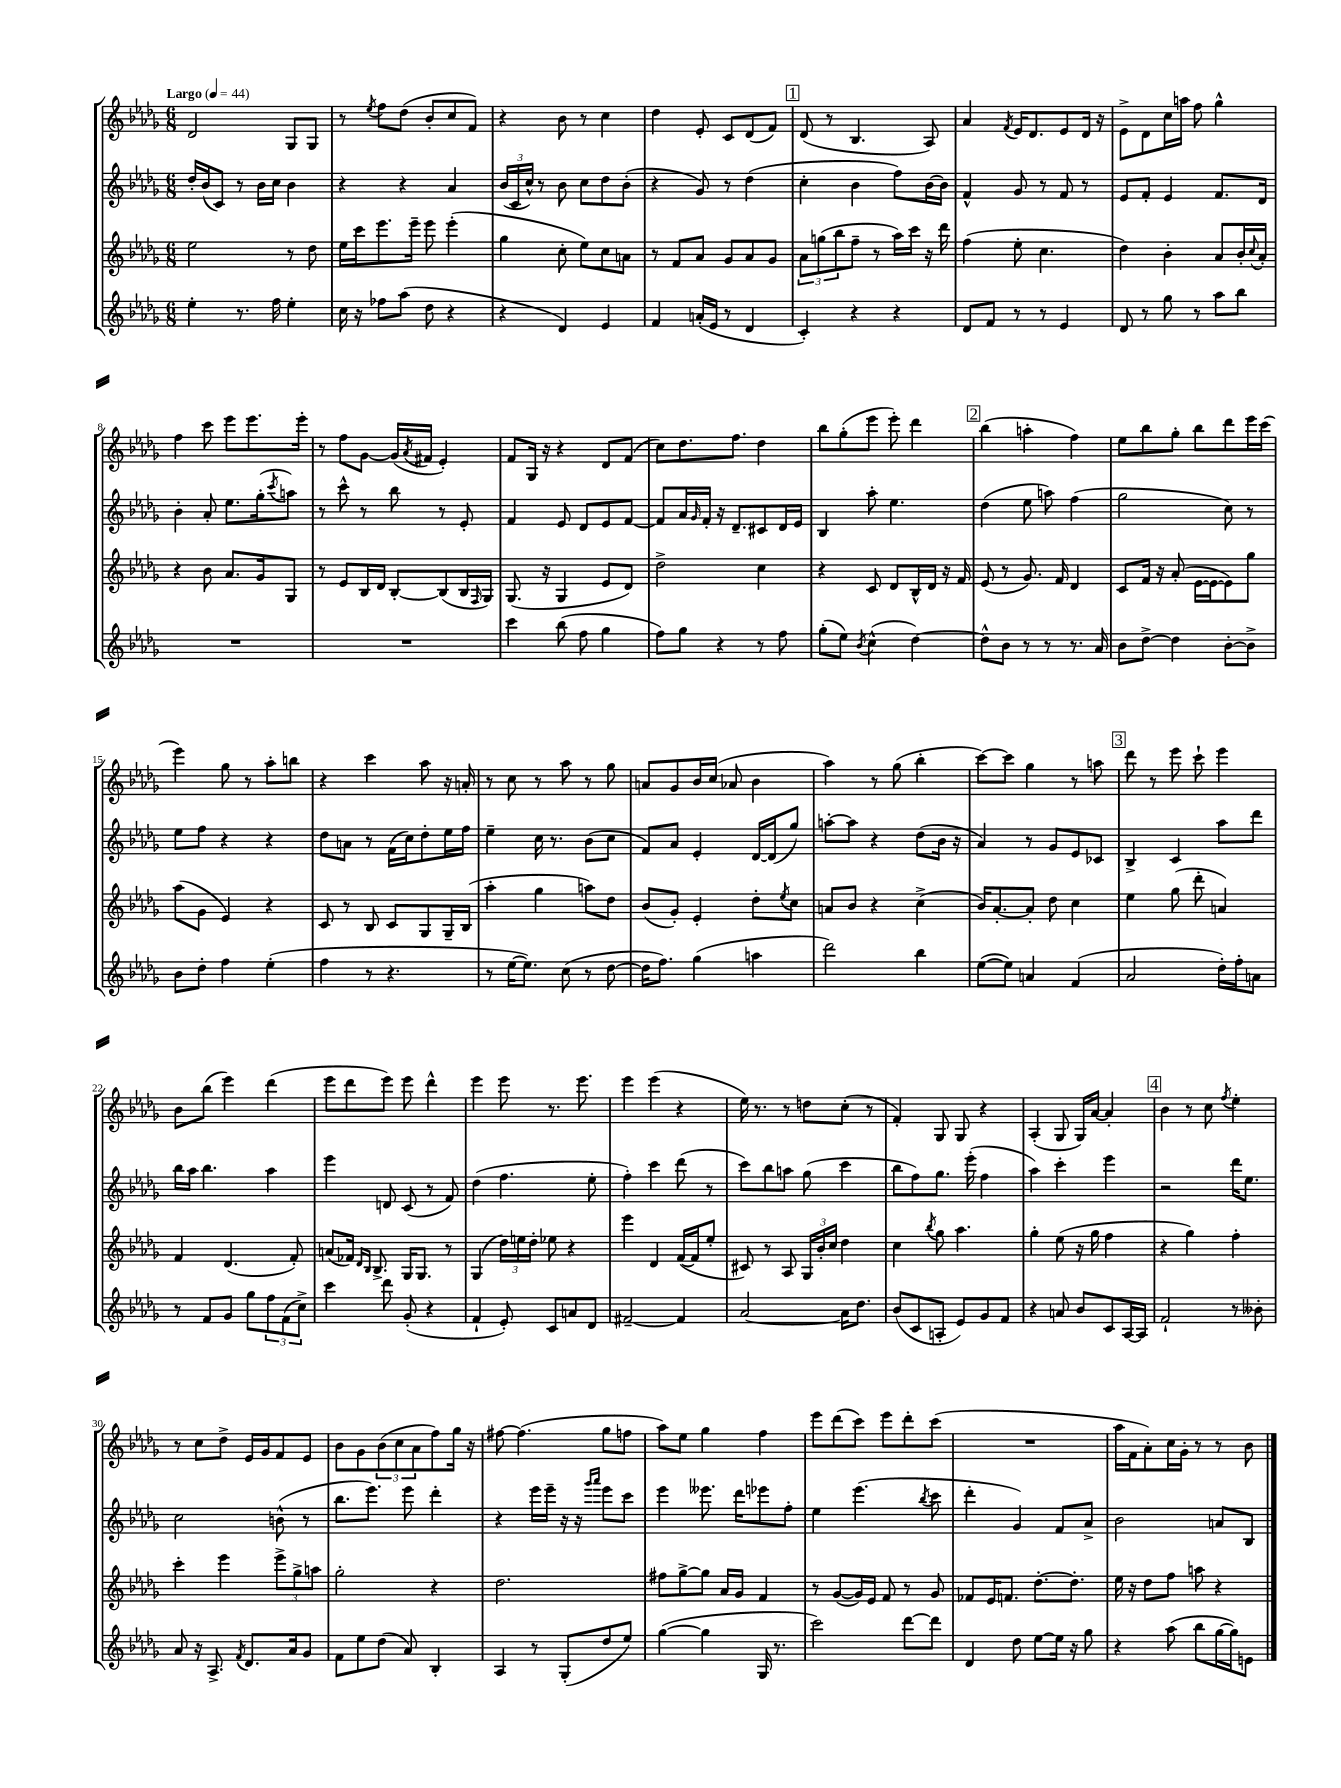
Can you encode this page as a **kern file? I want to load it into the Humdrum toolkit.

**kern	**kern	**kern	**kern
*staff4	*staff3	*staff2	*staff1
*clefG2	*clefG2	*clefG2	*clefG2
*k[b-e-a-d-g-]	*k[b-e-a-d-g-]	*k[b-e-a-d-g-]	*k[b-e-a-d-g-]
*M6/8	*M6/8	*M6/8	*M6/8
*MM44	*MM44	*MM44	*MM44
4ee-'	2ee-	16dd-'	2d-
.	.	(16b-	.
.	.	8c)	.
8.r	.	8r	.
.	.	16b-	.
16ff	.	16cc	.
4ee-'	8r	4b-	8G-
.	8dd-	.	8G-
=	=	=	=
16cc	16ee-	4r	8r
16r	16ccc	.	.
.	.	.	8qee-
8ff-	8.eee-	.	8ff
(8aa-	.	4r	(8dd-
.	16eee-~	.	.
8dd-	8eee-	.	8b-'
4r	(4eee-'	4a-	8cc
.	.	.	8f)
=	=	=	=
4r	4gg-	(24b-	4r
.	.	24c	.
.	.	24cc^^)	.
.	.	8r	.
4d-)	8cc'	8b-	8b-
.	8ee-)	8cc	8r
4e-	8cc	8dd-	4cc
.	8a	(8b-'	.
=	=	=	=
4f	8r	4r	4dd-
.	8f	.	.
(16a'	8a-	8g-)	8e-'
16e-	.	.	.
8r	8g-	8r	8c
4d-	8a-	(4dd-	(8d-
.	8g-	.	8f)
=	=	=	=
4c')	12a-	4cc'	(8d-
.	(12gg	.	.
.	.	.	8r
.	12bb-	.	.
4r	8ff~	4b-	4.B-
.	8r	.	.
4r	16aa-)	8ff)	.
.	16ccc	.	.
.	16r	[16b-	8A-)
.	16ddd-	16b-]	.
=	=	=	=
8d-	(4ff	4f^^	4a-
8f	.	.	.
.	.	.	8qf
8r	8ee-'	8g-	16e-
.	.	.	8.d-
8r	4.cc	8r	.
4e-	.	8f	8e-
.	.	8r	16d-
.	.	.	16r
=	=	=	=
8d-	4dd-)	8e-	8e-^
8r	.	8f'	8d-
8gg-	4b-'	4e-	16cc
.	.	.	16aa
8r	.	.	8ff
8aa-	8a-	8.f	4gg-^^
8bb-	16b-'	.	.
.	8qqcc	.	.
.	16a-'	16d-	.
=	=	=	=
2.r	4r	4b-'	4ff
.	8b-	8a-'	8ccc
.	8.a-	8.ee-	8eee-
.	.	.	8.eee-
.	16g-	(16gg-'	.
.	.	8qccc	.
.	8G-	8aa)	.
.	.	.	16eee-'
=	=	=	=
2.r	8r	8r	8r
.	8e-	8ccc^^	8ff
.	16B-	8r	[8g-
.	16d-	.	.
.	[8B-'	8bb-	(16g-]
.	.	.	8qa-
.	.	.	16f#
.	(8B-]	8r	4e-')
.	16B-	8e-'	.
.	16qqF	.	.
.	16G-)	.	.
=	=	=	=
4ccc	(8.G-	4f	8f
.	.	.	16G-
.	16r	.	16r
(8bb-	4G-	8e-	4r
8ff	.	8d-	.
4gg-	8e-	8e-	8d-
.	8d-)	[8f	(8f
=	=	=	=
8ff)	2dd-^	8f]	8cc)
8gg-	.	16a-	8.dd-
.	.	16qqg-	.
.	.	16f'	.
4r	.	16r	.
.	.	8.d-~	8.ff
8r	4cc	8c#	4dd-
8ff	.	16d-	.
.	.	16e-	.
=	=	=	=
(8gg-'	4r	4B-	8bb-
8ee-)	.	.	(8gg-'
8qb-	.	.	.
(4cc^^	8c	8aa-'	8eee-
.	8d-	4.ee-	8eee-')
[4dd-)	16B-^^	.	4ddd-
.	16d-	.	.
.	16r	.	.
.	16f	.	.
=	=	=	=
8dd-^^]	(8e-	(4dd-	(4bb-
8b-	8r	.	.
8r	8.g-)	8ee-	4aa'
8r	.	8aa)	.
.	16f	.	.
8.r	4d-	(4ff	4ff)
16a-	.	.	.
=	=	=	=
8b-	8c	2gg-	8ee-
[8dd-^	16f	.	8bb-
.	16r	.	.
4dd-]	(8a-'	.	8gg-'
.	[16e-	.	8bb-
.	16e-_	.	.
[8b-'	8e-])	8cc)	8ddd-
8b-^]	8gg-	8r	16eee-
.	.	.	(16ccc
=	=	=	=
8b-	(8aa-	8ee-	4eee-)
8dd-'	8g-	8ff	.
4ff	4e-)	4r	8gg-
.	.	.	8r
(4ee-'	4r	4r	8aa-'
.	.	.	8bb
=	=	=	=
4ff	8c	8dd-	4r
.	8r	8a	.
8r	8B-	8r	4ccc
4.r	8c	(16f	.
.	.	16cc)	.
.	8G-	8dd-'	8aa-
.	16G-~	16ee-	16r
.	(16B-	16ff	16a'
=	=	=	=
8r	4aa-'	4ee-~	8r
[16ee-	.	.	8cc
8.ee-])	.	.	.
.	4gg-	16cc	8r
.	.	8.r	.
(8cc	.	.	8aa-
8r	8aa)	(8b-	8r
[8dd-	8dd-	8cc	8gg-
=	=	=	=
16dd-]	(8b-	8f)	8a
8.ff)	.	.	.
.	8g-')	8a-	8g-
(4gg-	4e-'	4e-'	16b-
.	.	.	(16cc
.	.	.	8a-
4aa	8dd-'	[16d-	4b-
.	.	(16d-]	.
.	8qee-	.	.
.	8cc	8gg-)	.
=	=	=	=
2ddd-)	8a	[8aa'	4aa-)
.	8b-	8aa]	.
.	4r	4r	8r
.	.	.	(8gg-
4bb-	(4cc^	(8dd-	4bb-'
.	.	16b-	.
.	.	16r	.
=	=	=	=
([8ee-	16b-)	4a-)	[8ccc)
.	[8.a-'	.	.
8ee-])	.	.	8ccc]
4a	8a-']	8r	4gg-
.	8dd-	8g-	.
(4f	4cc	8e-	8r
.	.	8c-	8aa
=	=	=	=
2a-	4ee-	4B-^	8ddd-
.	.	.	8r
.	(8gg-	4c	8eee-
.	8ddd-'	.	8ccc`
16dd-')	4a)	8aa-	4eee-
16ff'	.	.	.
8a	.	8ddd-	.
=	=	=	=
8r	4f	16bb-	8b-
.	.	16aa-	.
8f	.	4.bb-	(8bb-
8g-	(4.d-	.	4eee-)
8gg-	.	.	.
12ff	.	4aa-	(4ddd-
(12f	.	.	.
.	8f')	.	.
12cc^)	.	.	.
=	=	=	=
4ccc	(8a	4eee-	8eee-
.	16f-)	.	8ddd-
.	16qqd-	.	.
.	16qqB-	.	.
.	8.B-^	.	.
8ddd-	.	8d	8eee-)
(8g-'	16G-	(8c	8eee-
.	8.G-	.	.
4r	.	8r	4ddd-^^
.	8r	8f)	.
=	=	=	=
4f`	(4G-	(4dd-	4eee-
8e-')	24dd-)	4.ff	8eee-
.	24ee	.	.
.	24dd-'	.	.
8c	8ee-	.	8.r
8a	4r	.	.
.	.	.	8.eee-
8d-	.	8ee-'	.
=	=	=	=
[2f#~	4eee-	4ff')	4eee-
.	4d-	4ccc	(4eee-
4f#]	([16f	(8ddd-	4r
.	16f]	.	.
.	8ee-'	8r	.
=	=	=	=
[2a-	8c#)	8ccc)	16ee-)
.	.	.	8.r
.	8r	8bb-	.
.	8A-	8aa	8r
.	24G-	(8gg-	8dd
.	24b-'	.	.
.	24cc	.	.
16a-]	4dd-	4ccc	(8cc'
8.dd-	.	.	.
.	.	.	8r
=	=	=	=
(8b-	4cc	8bb-	4f')
8c	.	8ff)	.
.	8qbb-	.	.
8A'	8gg-	8.gg-	8G-
8e-)	4.aa-	.	8G-
.	.	(16eee-'	.
8g-	.	4ff	4r
8f	.	.	.
=	=	=	=
4r	4gg-'	4aa-)	(4A-'
8a	(8ee-	4ccc'	8G-
8b-	16r	.	16G-)
.	16gg-	.	[16a-
8c	4ff	4eee-	4a-']
[16A-	.	.	.
16A-]	.	.	.
=	=	=	=
2f`	4r	2r	4b-
.	4gg-)	.	8r
.	.	.	8cc
.	.	.	8qff
8r	4ff'	16ddd-	4ee-'
.	.	8.ee-	.
8b--'	.	.	.
=	=	=	=
8a-	4ccc'	2cc	8r
16r	.	.	8cc
8.A-^	.	.	.
.	4eee-	.	8dd-^
8qf	.	.	.
8.d-	.	.	16e-
.	.	.	16g-
.	12eee-^	(8b^^	8f
16a-	.	.	.
.	12gg-^	.	.
8g-	.	8r	8e-
.	12aa	.	.
=	=	=	=
8f	2gg-'	8.bb-	8b-
8ee-	.	.	8g-
.	.	8.eee-)	.
(8dd-	.	.	(12b-
.	.	.	12cc
8a-)	.	8eee-	.
.	.	.	12a-
4B-'	4r	4ddd-'	8ff)
.	.	.	16gg-
.	.	.	16r
=	=	=	=
4A-	2.dd-	4r	[8ff#
.	.	.	(4.ff#]
8r	.	16eee-	.
.	.	16eee-~	.
(8G-'	.	16r	.
.	.	16r	.
.	.	16qqggg-	.
.	.	16qqaaa-	.
8dd-	.	8eee-	8gg-
8ee-)	.	8ccc	8ff
=	=	=	=
([4gg-	8ff#	4eee-	8aa-)
.	[8gg-^	.	8ee-
4gg-]	8gg-]	8.eee--	4gg-
.	16a-	.	.
.	16g-	16ddd-	.
16G-	4f	8eee-	4ff
8.r	.	.	.
.	.	8ff'	.
=	=	=	=
2ccc)	8r	4ee-	8eee-
.	([8g-	.	(8ddd-
.	16g-])	(4.eee-	8ccc)
.	16e-	.	.
.	8f	.	8eee-
[8ddd-	8r	.	8ddd-'
.	.	8qbb-	.
8ddd-]	8g-	8ccc	(8ccc
=	=	=	=
4d-	8f-	4ddd-'	2.r
.	16e-	.	.
.	8.f	.	.
8dd-	.	4g-)	.
[8ee-	[8.dd-'	.	.
16ee-]	.	8f	.
16r	8.dd-']	.	.
8gg-	.	8a-^	.
=	=	=	=
4r	16ee-	2b-	16aa-
.	16r	.	16f
.	8dd-	.	8a-')
(8aa-	8ff	.	16cc
.	.	.	16g-'
8bb-	8aa	.	8r
[16gg-	4r	8a	8r
16gg-])	.	.	.
8e	.	8B-	8b-
==	==	==	==
*-	*-	*-	*-
